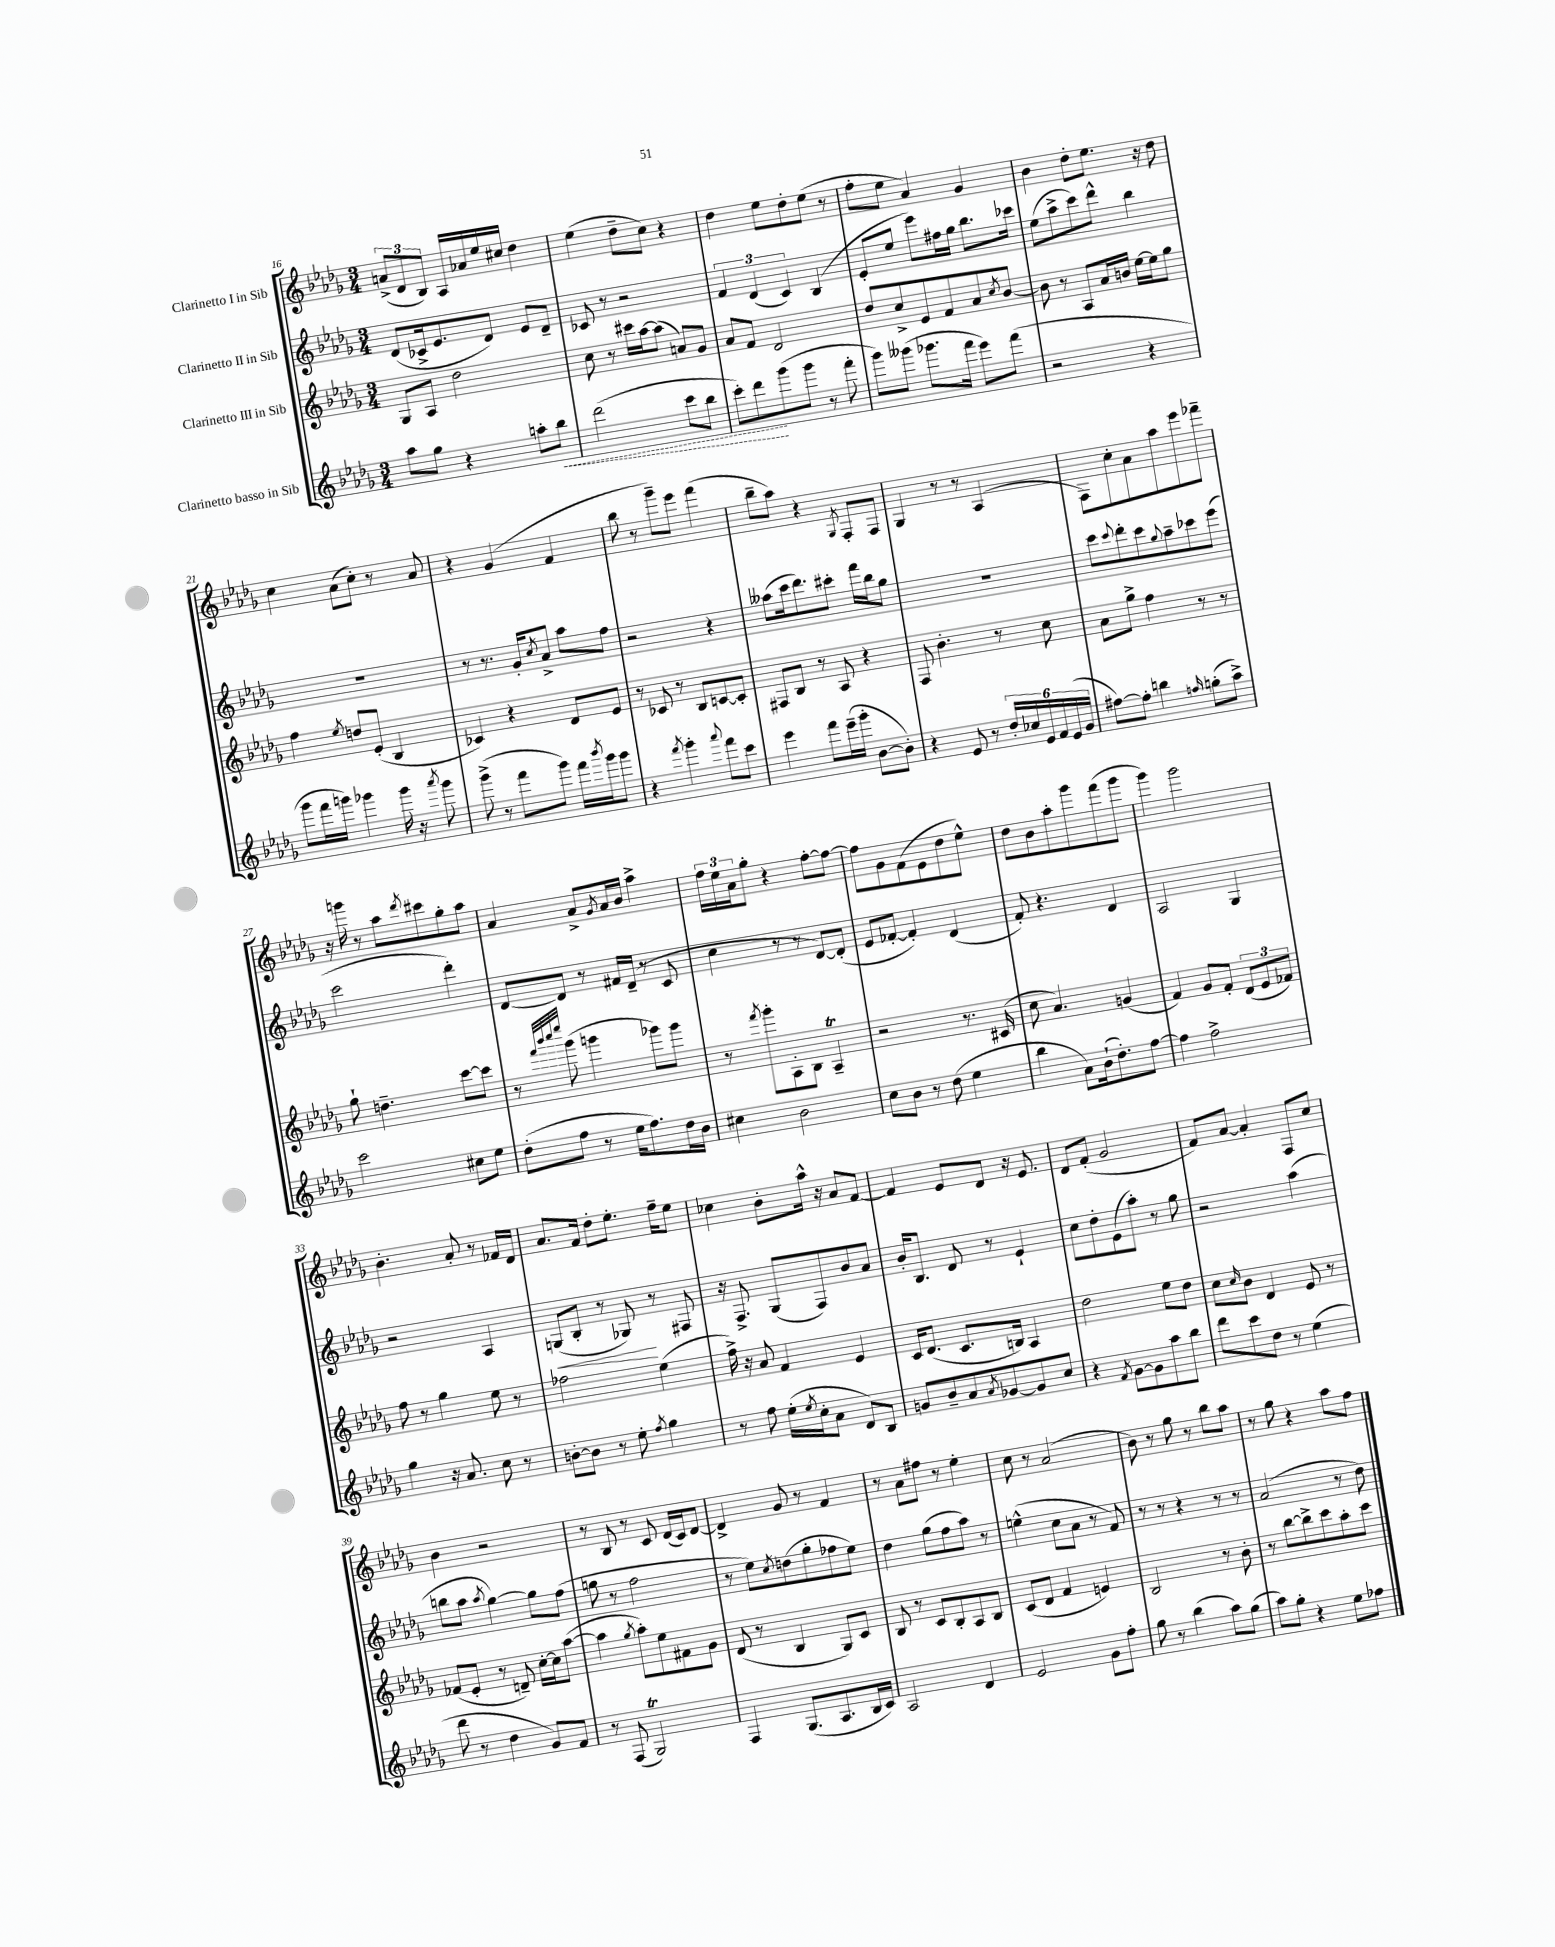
<<
\new StaffGroup <<
\new Staff = "s0" \with { instrumentName = "Clarinetto I in Sib" } {
    \clef treble \key des \major \numericTimeSignature \time 3/4
    \tuplet 3/2 { a'8->( des'8 bes8) } aes16 aes'16 ees''16 cis''16 des''4 |
    ees''4( des''8-- c''8) r4 |
    des''4 ees''8 des''8-. ees''8( r8 |
    f''8-. ees''8 aes'4) ges'4 |
    bes'4 des''8-. ees''8. r16 des''8 |
    c''4 aes'8( c''8-.) r8 aes'8 |
    r4 ges'4( f'4 |
    bes''8 r8 ges'''8--) ees'''8 f'''4( |
    bes''8-- aes''8) r4 \acciaccatura { ges8 } f8-. f8 |
    ges4 r8 r8 aes4( |
    f8) c''8-. aes'8 aes''8 ees'''8 fes'''8-- |
    r16 g'''16 r8 aes''8 \acciaccatura { des'''8 } cis'''8 ges''8-. aes''8 |
    aes'4 aes'8-> \acciaccatura { ges'8 } aes'16 bes'16 aes''4-> |
    \tuplet 3/2 { f''16 ees''16 aes'16 } ges''8-. r4 f''8~-. f''8~ |
    f''8 ges'8 f'8( ees'8 des''8 ees''8-^) |
    des''8 bes'8 aes''8-. ges'''8 f'''8( ges'''8 |
    ges'''4) ges'''2 |
    bes'4.-. aes'8-. r8 fes'16 des'16 |
    aes'8. f'16 des''8-. ees''8.-. f''16-- ees''8 |
    ces''4 bes'8-. aes''16-^ r16 aes'8 f'8~ |
    f'4 ees'8 des'8 r16 ees'8. |
    des'8 f'8-.( ges'2 |
    f'8) aes'8~ aes'4-. f8 c''8 |
    bes'4 r2 |
    r8 bes8 r8 c'8 des'16( c'16) des'8~ |
    des'4-> ges'8 r8 f'4 |
    r8 aes'8 fis''8 r8 ees''4-. |
    c''8 r8 aes'2( |
    bes'8) r8 ges''8 r8 bes''8 aes''8 |
    r8 ges''8 r4 aes''8 f''8 \bar "|." |
}
\new Staff = "s1" \with { instrumentName = "Clarinetto II in Sib" } {
    \clef treble \key des \major \numericTimeSignature \time 3/4
    des'8( ces'16-> ees'8. des'8) ees'8 des'8-- |
    ces'8 r8 r2 |
    \tuplet 3/2 { f'4 des'4( c'4) } bes4( |
    ees'8-. ees''8 ees'''8) fis''16 ges''16 bes''8. ces'''16 |
    ees''8( aes''8-> c'''8) des'''8-^ bes''4 |
    R2. |
    r8 r8. ges'16-. \acciaccatura { c''8 } aes'8-> aes''8 f''8 |
    r2 r4 |
    aeses''8( c'''16 des'''8.) cis'''8-. f'''16 bes''16 ges''8 |
    R2. |
    c'''8 \appoggiatura { c'''8 } des'''8-. c'''8 \appoggiatura { ges''8 } aes''8-- ces'''8 ees'''8( |
    c'''2 des'''4-.) |
    des'8~ des'8 r8 fis'16 des'16--( r8 c'8 |
    c''4 r8 r8 des'8~) des'8-.( |
    ees'8 fes'8~-. fes'4-.) des'4( |
    f'8-.) r4. des'4 |
    aes2 ges4 |
    r2 aes4 |
    g8\<( bes8-. r8 ges8\!) r8 fis8 |
    r16 f8.-> ges8( f8) bes'8 aes'8 |
    bes'16-. bes8. des'8 r8 ees'4-! |
    c''8 des''8-. ees'8( aes''8-.) r8 ges''8 |
    r2 aes''4( |
    b''8 aes''8 \acciaccatura { aes''8 } ges''4~) ges''8 f''8( |
    g''8 r8 f''2 |
    r8 ees''8) \acciaccatura { c''8 } d''8( ges''8-. fes''8 ees''8) |
    des''4 ges''8( f''8 aes''8) r8 |
    e''4-^( c''8 aes'8 r8 f'8) |
    r8 r8 r4 r8 r8 |
    aes'2( r8 des''8) \bar "|." |
}
\new Staff = "s2" \with { instrumentName = "Clarinetto III in Sib" } {
    \clef treble \key des \major \numericTimeSignature \time 3/4
    ges8 aes8 des''2 |
    c''8 r8 cis'''16 aes''16~ aes''8( a'8) ges'8 |
    aes'8 f'8 des'2 |
    des''8 c''8-> ees'8 f'8 aes'8 \acciaccatura { c''8 } bes'8~ |
    bes'8 r8 aes8 aes'16 b'16 ees''16~ ees''16 ges''8 |
    f''4 \acciaccatura { ees''8 } d''8 ees'8-.( bes4 |
    ces'4) r4 des'8 ees'8 |
    r8 ces'8 r8 bes8 c'8~ c'8-. |
    fis8 bes8 r8 aes8 r4 |
    f8 bes'4.-. r8 c''8 |
    aes'8 ges''8-> f''4 r8 r8 |
    ges''8-! d''4.-- c'''8~ c'''8 |
    r8 \grace { f'''32 bes'''32 c''''32 ees''''32 } ges'''8( g'''4 ges'''8) ges'''8 |
    r8 \acciaccatura { f'''8 } ges'''8-. aes8-. bes8 aes4--\trill |
    r2 r8. cis'16( |
    c''8 aes'4.) g'4( |
    f'4) ges'8 f'8-. \tuplet 3/2 { des'8( ees'8 fes'8) } |
    f''8 r8 ges''4 ees''8 r8 |
    fes''2 ees''4( |
    f''16->) r16 aes'8 f'4 ees'4 |
    c'16 des'8.( c'8. b16) aes4 |
    des''2 ees''8 des''8 |
    c''8 \grace { c''16 } bes'8 des'4 ees'8 r8 |
    fes'8( ees'8-. r8 d'8--) c''16~-. c''16 aes''8~( |
    aes''4 \acciaccatura { ges''8 } aes''8-.) ees''8 fis'8 ges'8 |
    des'8( r8 bes4 ges8) c'8 |
    bes8 r8 c'8 bes8-. aes8 bes8 |
    c'8( des'8 f'4 e'4) |
    bes2 r8 bes'8-. |
    r8 bes''8~ bes''8-> c'''8 aes''8-. c'''8 \bar "|." |
}
\new Staff = "s3" \with { instrumentName = "Clarinetto basso in Sib" } {
    \clef treble \key des \major \numericTimeSignature \time 3/4
    aes''8 ges''8 r4 a''8-. \once \override Hairpin.style = #'dashed-line bes''8\< |
    des'''2( c'''8 bes''8 |
    c'''8-.) des'''8\! ges'''8( ges'''8 r8 f'''8-. |
    ges'''8) geses'''8( ges'''8. f'''16 ees'''8) f'''8( |
    r2 r4 |
    ges'''8 f'''16 g'''16) ges'''4 ges'''16 r16 \acciaccatura { aes'''8 } ges'''8 |
    ges'''8->( r8 f'''8 ges'''8) f'''16 \acciaccatura { bes'''8 } ges'''16 ges'''8 |
    r4 \acciaccatura { f'''8 } ges'''4-. \appoggiatura { aes'''8 } f'''8 c'''8 |
    ees'''4 f'''8 ees'''16--( ges'''16-. bes'8~ bes'8-.) |
    r4 ees'8 r8 \tuplet 6/4 { des''16-. ces''16 ees'16 f'16 ees'16( ges'16 } |
    fis''8~) fis''8-. b''4 \grace { f''16 } g''8-.( aes''8->) |
    c'''2 cis''8 ees''8 |
    des''8-.( f''8 r8 ees''16 f''8.) des''16 bes'16 |
    cis''4 bes'2 |
    c''8 bes'8 r8 des''8( ees''4 |
    bes''4 aes'8) bes'16-!( des''8.-.) f''8~ |
    f''4 f''2-> |
    ges''4 r16 aes'8. c''8 r8 |
    b'8~-. b'8 r8 ees''8-. \acciaccatura { f''8 } ges''4 |
    r8 f''8 ees''16-.( \acciaccatura { ees''8 } c''16-. aes'8 des'8) bes8 |
    g'8 bes'8-- aes'8 \acciaccatura { aes'8 } ges'8~ ges'8 c''8 |
    r4 \acciaccatura { f'8 } ges'8~ ges'8 aes''8 bes''8 |
    des'''8 c'''8 des''8 r8 ees''4( |
    des'''8 r8 des''4 ges'8) f'8 |
    r8 f8( ges2\trill) |
    f4 ges8.( aes8. bes16 c'16) |
    aes2 des'4 |
    ees'2 ges'8 f''8-. |
    ges''8 r8 bes''4( aes''8) ges''8( |
    aes''8) ges''8-. r4 ees''8 fes''8 \bar "|." |
}
>>
>>
\layout { \context { \Score currentBarNumber = #16 } }
